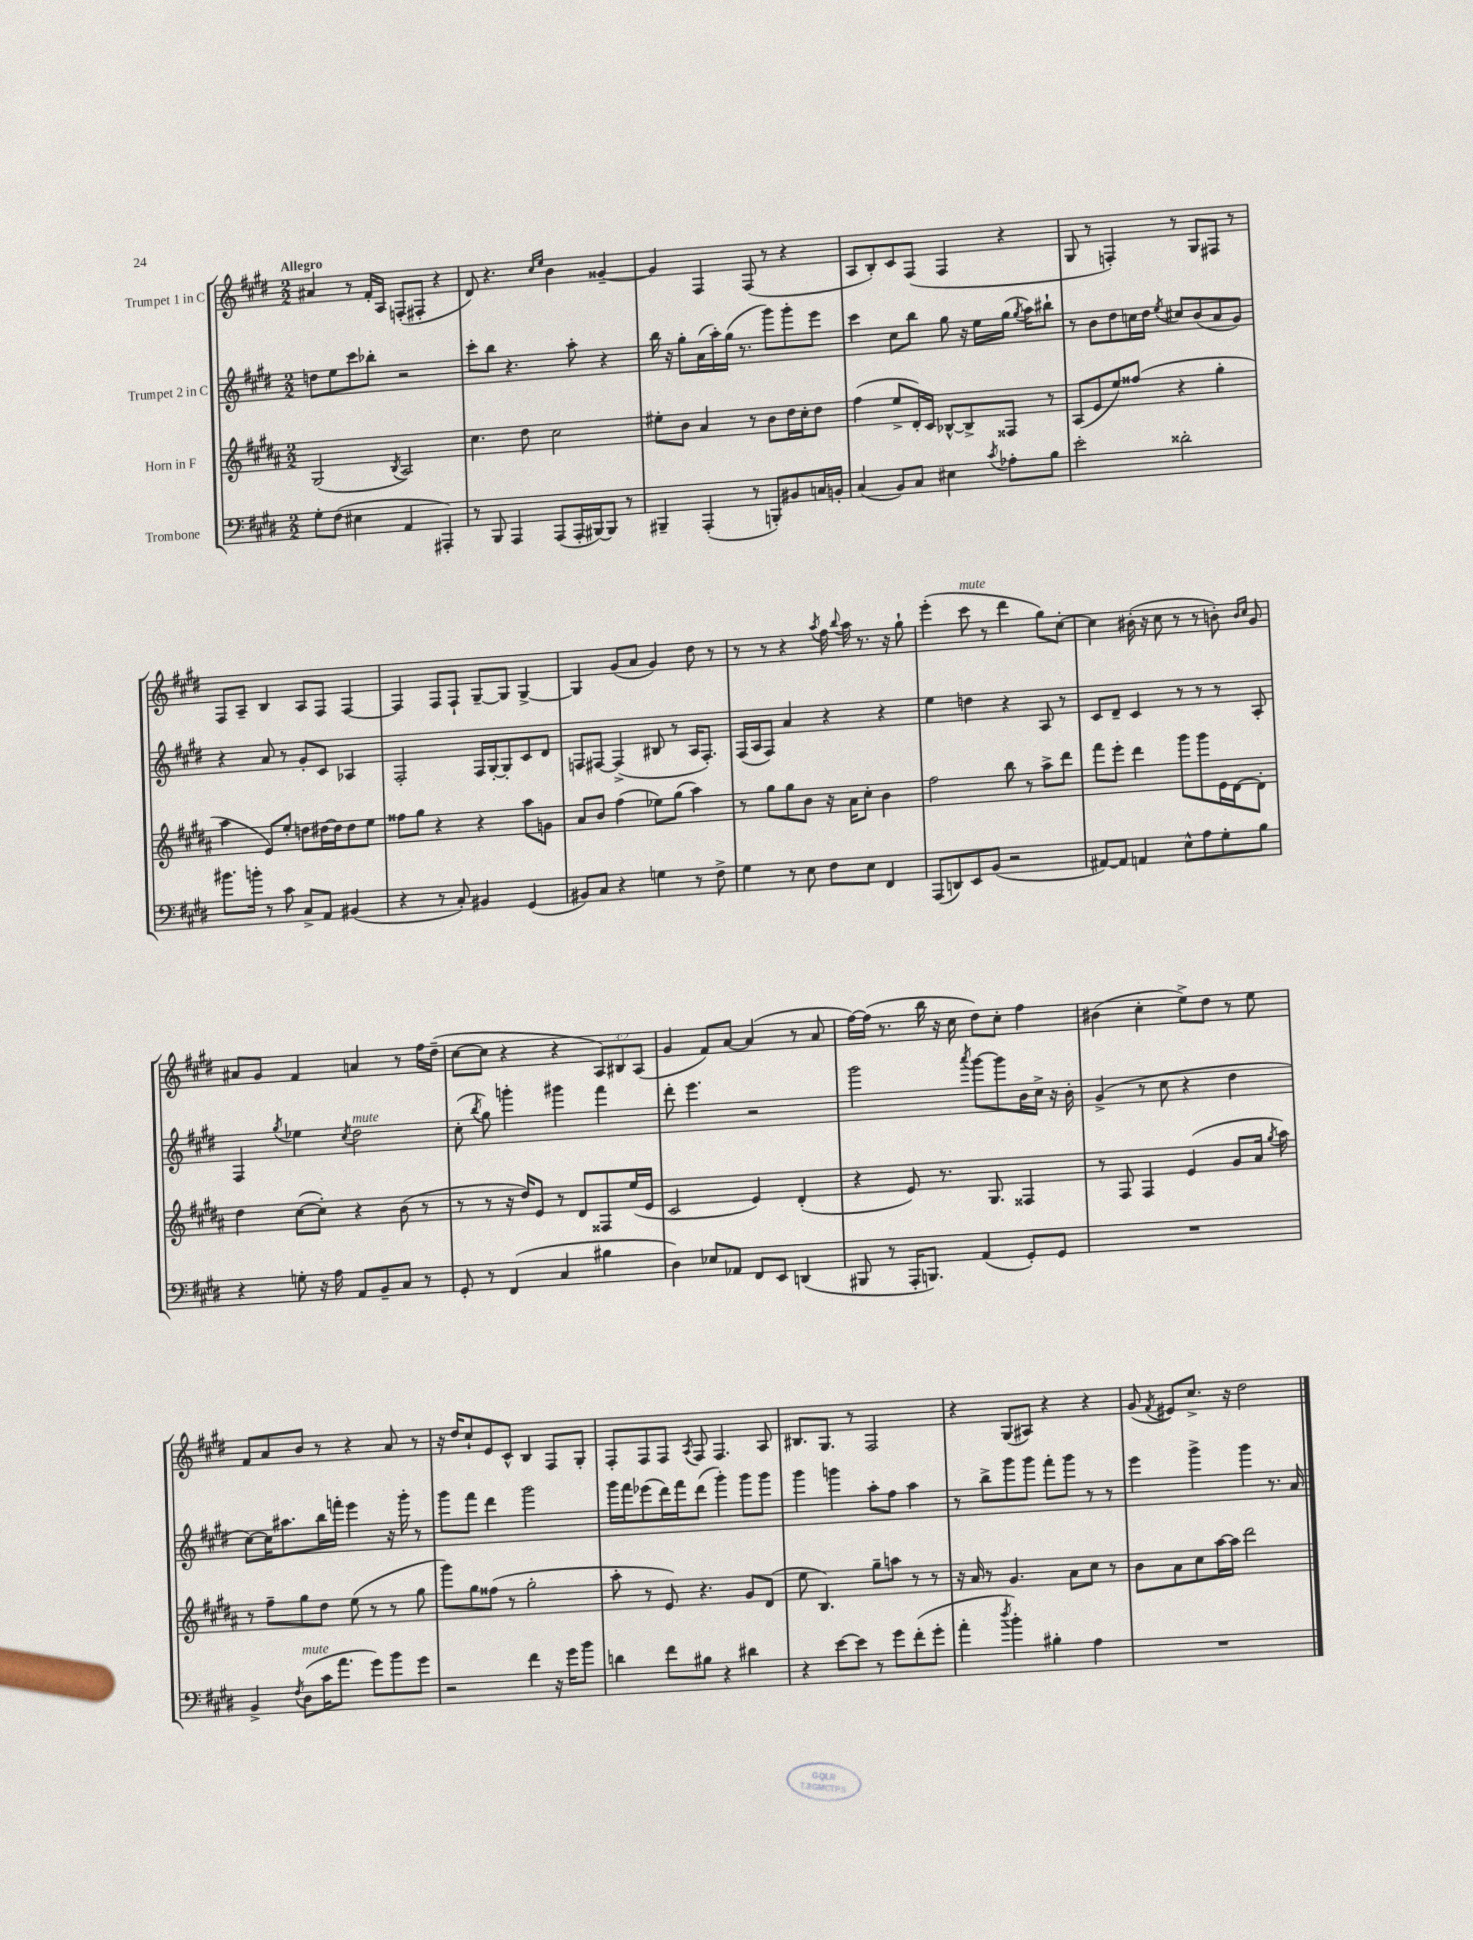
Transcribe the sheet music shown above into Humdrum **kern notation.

**kern	**kern	**kern	**kern
*staff4	*staff3	*staff2	*staff1
*clefF4	*clefG2	*clefG2	*clefG2
*k[f#c#g#d#]	*k[f#c#g#d#a#]	*k[f#c#g#d#]	*k[f#c#g#d#]
*M2/2	*M2/2	*M2/2	*M2/2
8G#'\L	(2G#/	8dd\L	4a#/
(8F#\J	.	8ee\	.
4E#\	.	8ccc#\	8r
.	.	8bb-'\J	16f#'/LL
.	.	.	16A/JJ
.	8qB/	.	.
4AA/	2A#/)	2r	(8F'/L
.	.	.	8F#'/J
4AAA#'/)	.	.	4r
=	=	=	=
8r	4.cc#\	8ccc#'\L	8d#/)
8BBB/	.	8bb\J	4.r
4AAA/	.	4.r	.
.	8dd#\	.	.
.	.	.	16qqcc#/LL
.	.	.	16qqee/JJ
(8AAA/L	2cc#\	.	4b\
16AAA'/L	.	8aa'\	.
[16BBB#/J)	.	.	.
8BBB#/]J	.	4r	[4g##~/
8r	.	.	.
=	=	=	=
4BBB#~/	8ee#'\L	16bb\	4g##/]
.	.	16r	.
.	8b\J	8gg#'\L	.
(4AAA'/	4a#/	(16a\L	4F#/
.	.	16aa'\)	.
.	.	(16gg#\JJ	.
.	.	8.r	.
8r	8r	.	(8F#/
8BBB'/L)	8b\L	8ggg#\L)	8r
8BB#/	16dd#\L	8ggg#'\	4r
.	16cc#'\J	.	.
16C/L	8dd#\J	8eee\J	.
16BB'/JJ	.	.	.
=	=	=	=
(4C#/	(4ff#\	4ccc#\	8A/L
.	.	.	8B'/)
8BB/L)	8ee^/L	8cc#\L	8c#/
8C#/J	16d#'/L)	8bb\J	(8F#/J
.	16c#/JJ	.	.
4E#\	[8B-^^/L	8gg#\	4F#/
.	8B-^/]	16r	.
.	.	16ee\LL	.
8qc#/	.	.	.
8A-'\L	8F##/J	(16gg#\JJ	4r
.	.	8qgg#/	.
.	.	16aa\LK)	.
8B\J	8r	8bb#`\J	.
=	=	=	=
2e'\	(8A#/L	8r	8G#/
.	8e/	8b\L	8r
.	8ee/)	8dd#\	4F'/)
.	(8ff##/J	16cc\L	.
.	.	16dd#\JJ	.
.	.	8qee/	.
2d##'\	4r	8cc#/L	8r
.	.	(8b/	8G#/L
.	4gg#'\	8a/	8F#/J
.	.	8g#/J)	8r
=	=	=	=
8.b#\L	4aa#\	4r	8F#/L
.	.	.	8A~/J
16b'\Jk	.	.	.
8r	8e/L)	8a/	4B/
8c#\	8ee'/J	8r	.
8C#^/L	8dd\L	8g#'/L	8A/L
8AA/J	[16dd#\L	8c#/J	8F#/J
.	16dd#\]J	.	.
(4BB#/	8dd#\	4A-/	[4F#/
.	8ee\J	.	.
=	=	=	=
4r	8ff##\L	2F#'/	4F#/]
.	8gg#\J	.	.
8r	4r	.	8F#/L
8C#'/)	.	.	8F#`/J
4BB#/	4r	16F#/LL	[8G#~/L
.	.	[16G#'/J	.
.	.	8G#'/]	8G#/]J
(4GG#/	8aa#\L	8c#/	[4G#^/
.	8g\J	8d#/J	.
=	=	=	=
8BB#/L)	8a#/L	8F/L	4G#/]
8C#/J	8b/J	[8F#/J	.
4r	(4ff#\	(4F#^/]	(8g#/L
.	.	.	8a/J
4G\	8ee-\L)	8B#/	4g#/)
.	(8gg#\J	8r	.
8r	4aa#\)	16A/LK	8dd#\
.	.	8.F#'/J)	.
8F#^\	.	.	8r
=	=	=	=
4G#\	8r	(16F#/LL	8r
.	.	16A/J	.
.	8gg#\L	8F#/J)	8r
8r	8gg#\	4a/	4r
8E\	8b\J	.	.
.	.	.	8qaa/
8F#\L	16r	4r	16ff#\
.	.	.	8qqbb/
.	16a#\LK	.	16aa\
8E\J	8cc#'\J	.	8.r
4FF#/	4b\	4r	.
.	.	.	16r
.	.	.	8gg#`\
=	=	=	=
(8AAA/L	2ff#\	4ee\	(4eee'\
8DD/)	.	.	.
8EE/	.	4dd\	8ccc#\
(8BB/J	.	.	8r
2r	8bb\	4r	4ddd#\
.	8r	.	.
.	8aa#^\L	8A/	8gg#\L)
.	8ddd#\J	8r	[8cc#'\J
=	=	=	=
[8AA#/L)	8fff#\L	8c#/L	4cc#\]
8AA#/]J	8eee'\J	8d#~/J	.
4AA/	4ddd#\	4c#/	(16b#'\
.	.	.	16r
.	.	.	8cc#\
8E^^\L	8ggg#\L	8r	8r
8A\	8ggg#\	8r	8r
8G#'\	16e\L	8r	8b'\)
.	[16d#\J	.	.
.	.	.	16qqb/LL
.	.	.	16qqcc#/JJ
8B\J	8d#'\]J	8A'/	8g#/
=	=	=	=
4r	4dd#\	4F#/	8a#/L
.	.	.	8g#/J
.	.	8qgg#/	.
8G'\	([8cc#\L	4ee-\	4f#/
16r	8cc#'\]J)	.	.
16A\	.	.	.
.	.	8qcc#/	.
8AA/L	4r	2dd#\	4a/
8BB~/	.	.	.
8C#/J	(8b\	.	8r
8r	8r	.	16ff#\LL
.	.	.	(16dd#~\JJ
=	=	=	=
8GG#'/	8r	(8cc#'\	[8cc#\L
.	.	8qbb/	.
8r	8r	8gg#\)	8cc#\]J
(4FF#/	16r	4ggg'\	4r
.	16dd#/LK)	.	.
.	8e/J	.	.
4C#/	8r	4ggg#\	4r
.	8d#/L	.	.
4B#\	8F##/	4fff#\	12A/L)
.	.	.	12B#/
.	(16ee/L	.	.
.	.	.	(12A/J
.	16e/JJ	.	.
=	=	=	=
4D#\)	2c#/	8ddd#'\	4g#/
.	.	4.eee\	.
8E-/L	.	.	8f#/L)
8AA-/J	.	.	[8a/J
8FF#/L	4e/)	2r	(4a/]
8EE/J	.	.	.
(4DD/	(4d#'/	.	8r
.	.	.	8a/
=	=	=	=
8BBB#/	4r	2ggg#\	[16ff#\LL)
.	.	.	(16ff#\]JJ
8r	.	.	8.r
16AAA'/LK	8e/)	.	.
8.BBB/J)	.	.	16bb\
.	8.r	.	16r
.	.	.	16cc#\
.	.	8qaaa/	.
(4AA/	.	[8ggg#\L	8dd#\L)
.	8.G#/	.	.
.	.	8ggg#\]	8cc#'\J
8GG#'/L)	4F##/	16b\L	4ff#\
.	.	16cc#^\JJ	.
8GG#/J	.	16r	.
.	.	16b'\	.
=	=	=	=
1r	8r	(4g#^/	(4b#\
.	8F#/	.	.
.	4F#/	8r	4cc#'\
.	.	8cc#\	.
.	(4e/	4r	8ee^\L)
.	.	.	8dd#\J
.	8g#/L	4dd#\	8r
.	16a#/Jk	.	8ee\
.	8qgg#/	.	.
.	16aa#\)	.	.
=	=	=	=
4BB^/	8r	[8cc#\L)	8f#/L
.	8ff#~\L	16cc#\]K	8a/
.	.	8.aa#\	.
8qF#/	.	.	.
(8D#\L	8gg#\	.	8b/J
16c#\K	8dd#\J	16bb\L	8r
8.a\J	.	16fff'\JJ	.
.	(8ee\	4eee\	4r
8g#\L)	8r	.	.
8b\	8r	16r	8a/
.	.	16ggg#'\	.
8g#\J	8gg#\	8r	8r
=	=	=	=
2r	8ggg#\L)	8ggg#\L	16r
.	.	.	16dd#/LK
.	8gg#\	8fff#\J	8cc#`/
.	(8ff##\J	4ddd#\	8e/
.	8r	.	8c#^^/J
4f#\	2gg#'\	2ggg#\	4B/
16r	.	.	8F#/L
16g#\LK	.	.	.
8b\J	.	.	8G#'/J
=	=	=	=
4d\	8aa#'\	16ggg#\LL	8F#'/L
.	.	16fff#\J	.
.	8r	(8eee-\	8F#/
8f#\L	8e/)	16ddd#\L)	8F#/J
.	.	16fff#\J	.
.	.	.	8qA/
8B#\J	4.r	(8ddd#\J	8F#/
4r	.	4ggg#'\)	4.F#/
4d#\	8g#/L	8ggg#\L	.
.	(8d#/J	8ggg#\J	8A/
=	=	=	=
4r	8ee\	4ggg#\	8.B#/L
.	4.B/)	.	.
.	.	.	8.G#/J
[8e\L	.	4ggg\	.
8e\]J	.	.	8r
8r	8gg#~\L	8aa'\L	2F#/
8g#\L	8aa\J	8ff#\J	.
(8f#'\	8r	4aa\	.
8g#'\J	8r	.	.
=	=	=	=
4a'\	16r	8r	4r
.	16a#/	.	.
.	8r	8bb^\L	.
8qdd#/	.	.	.
4b'\)	4.g#/	8ggg#\	(8G#/L
.	.	8ggg#\J	8A#/J)
4B#'\	.	8fff#'\L	4r
.	8a#\L	8ggg#\J	.
4A\	8cc#\J	8r	4r
.	8r	8r	.
=	=	=	=
1r	8b\L	4eee\	(8g#/
.	.	.	8qf#/
.	8a#\	.	8e#/L)
.	8cc#\	4ggg#^\	8.cc#^/J
.	[16aa#\L	.	.
.	16aa#\]JJ	.	16r
.	2ddd#\	4ggg#\	2dd#\
.	.	8.r	.
.	.	16a/	.
==	==	==	==
*-	*-	*-	*-
